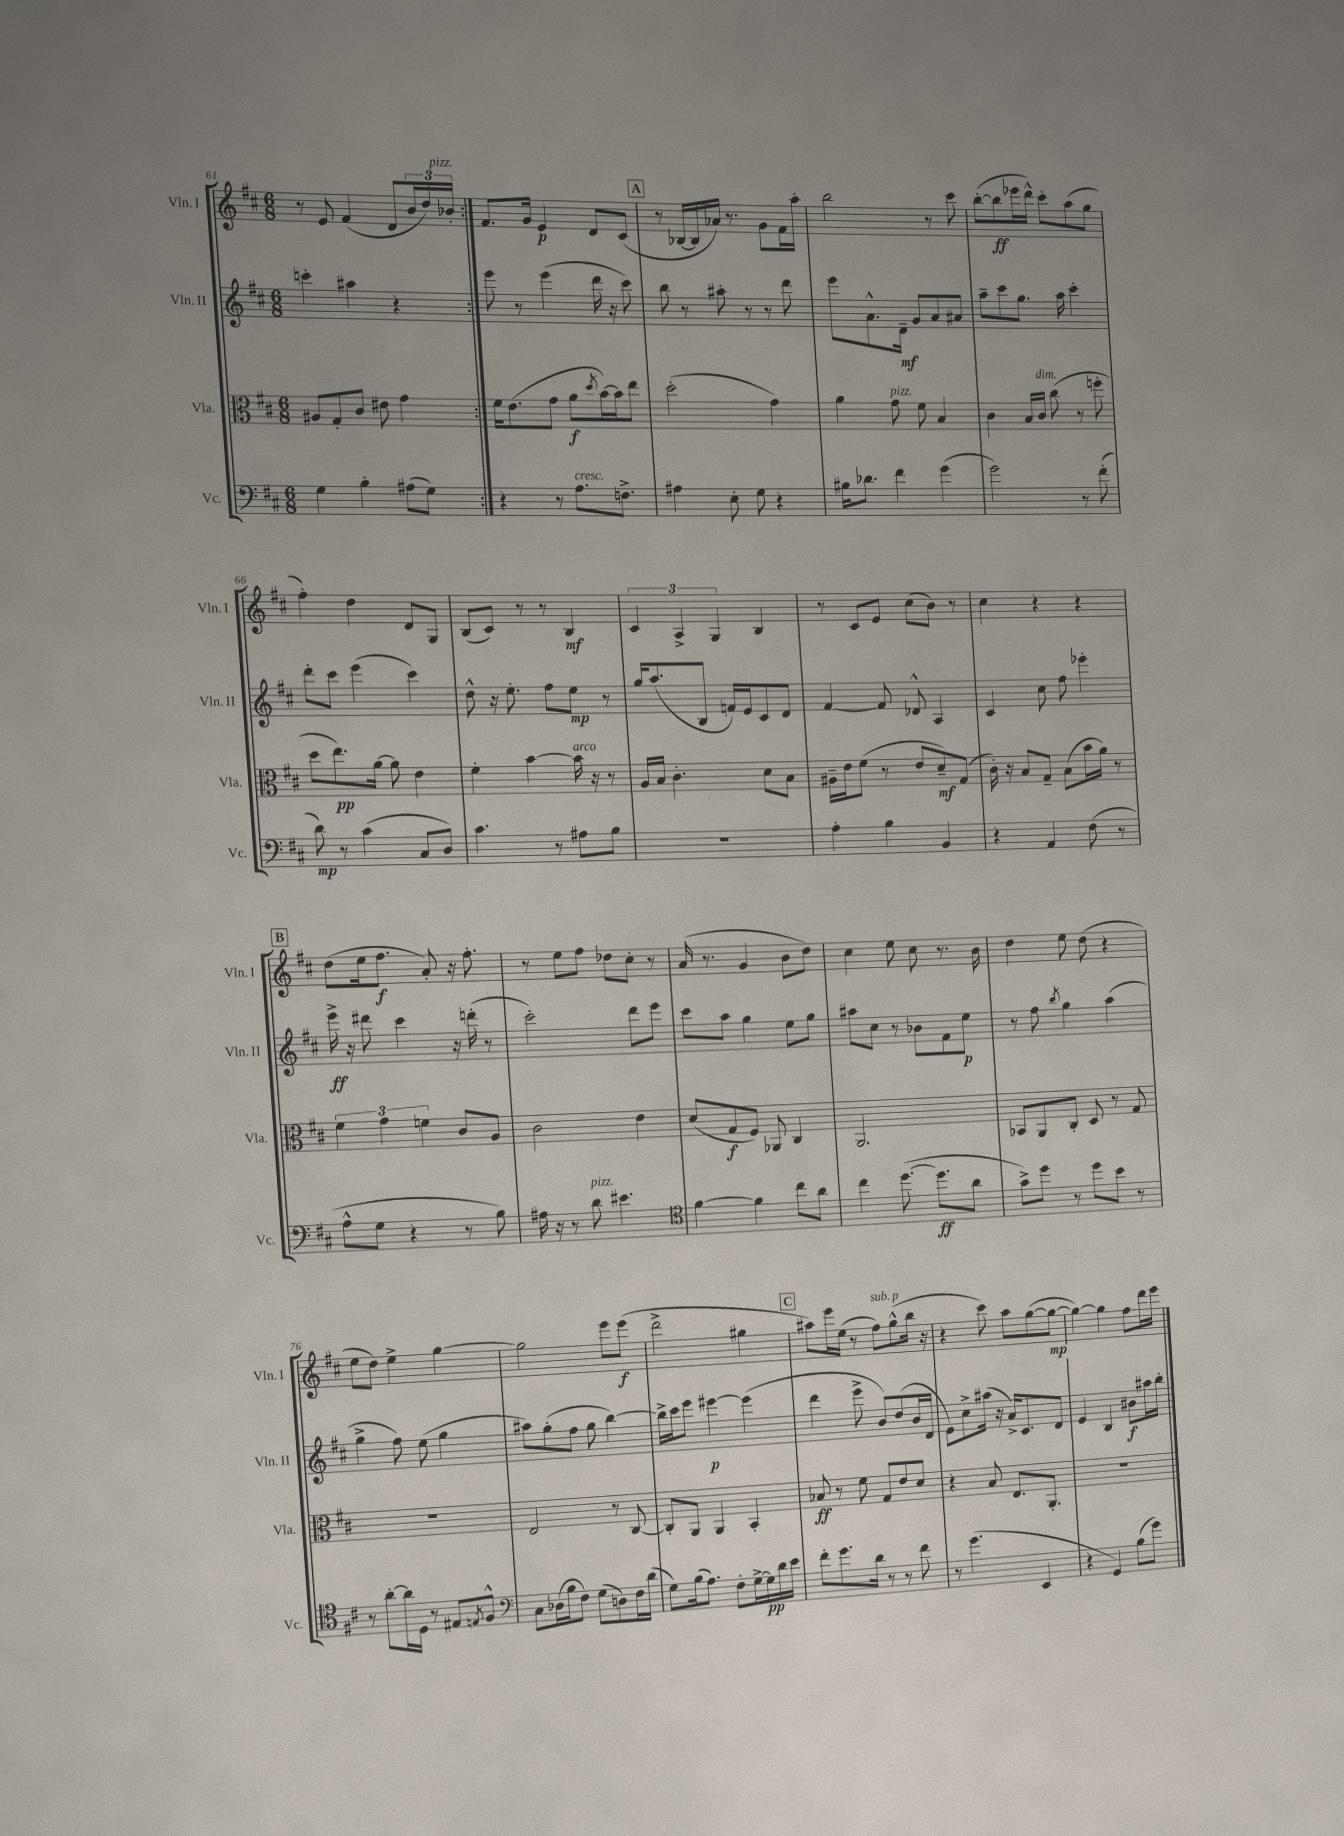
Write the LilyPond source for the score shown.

<<
\new StaffGroup <<
\new Staff = "s0" \with { instrumentName = "Vln. I" shortInstrumentName = "Vln. I" } {
    \clef treble \key d \major \numericTimeSignature \time 6/8
    \repeat volta 2 { r8 e'8 fis'4( d'8 \tuplet 3/2 { b'16 d''16) bes'16-.^\markup { \italic "pizz." } } | }
    fis'8. g'16 e'4\p d'8 cis'8( |
    \mark \markup { \box "A" } r8 bes16~ bes16 aes'16) r8. g'8 fis'16 a''16-. |
    b''2 r8 cis'''8 |
    b''8~-.( b''8\ff ees'''16 d'''16-^) cis'''8-. a''8( g''8 |
    fis''4-.) d''4 d'8 g8 |
    b8( cis'8) r8 r8 b4\mf |
    \tuplet 3/2 { cis'4 a4-> g4 } b4 |
    r8 cis'8 e'8 cis''8( b'8) r8 |
    cis''4 r4 r4 |
    \mark \markup { \box "B" } d''8( e''16 fis''8.\f a'8-.) r16 fis''8.-. |
    r8 e''8 fis''8 des''8 cis''8-. r8 |
    a'16( r8. g'4 b'8 d''8) |
    cis''4 e''8 cis''8 r8. b'16 |
    d''4 e''8 d''8( r4 |
    e''8 d''8) e''4-> g''4~ |
    g''2 e'''8 e'''8\f( |
    d'''2-> gis''4 |
    \mark \markup { \box "C" } ais''8) e'''16 e''16( r8 fis''8^\markup { \italic "sub. p" }) g''8-^( b''16 r16 |
    r4 cis'''8) a''8 g''8~( g''8~\mp |
    g''4~) g''4 fis''8 d'''16 e'''16 \bar "|." |
}
\new Staff = "s1" \with { instrumentName = "Vln. II" shortInstrumentName = "Vln. II" } {
    \clef treble \key d \major \numericTimeSignature \time 6/8
    \repeat volta 2 { c'''4-. ais''4 r4 | }
    e'''8 r8 e'''4( d'''16 r16 cis'''8) |
    \mark \markup { \box "A" } b''8 r8 ais''8-. r8 r8 d'''8 |
    e'''8 a'8.-^ d'16--\mf g'8 a'8 ais'8 |
    a''8-- cis'''8 g''8. a''16 cis'''4-. |
    d'''8-. cis'''8 e'''4( cis'''4) |
    d''8-^ r16 e''8.-. fis''8 e''8\mp r8 |
    g''16 a''8.( b8 f'16) e'16 cis'8 d'8 |
    fis'4~ fis'8 des'8-^ a4 |
    cis'4 cis''8 fis''8 ees'''4-. |
    \mark \markup { \box "B" } e'''16->\ff r16 dis'''8 cis'''4 r16 d'''16-.( r8 |
    cis'''2-.) d'''8 e'''8 |
    cis'''8 a''8 g''4 e''8 g''8 |
    ais''8 cis''8 r8 bes'8 fis'8 e''8\p |
    r8 fis''8 \acciaccatura { b''8 } g''4 a''4( |
    g''4-> fis''8) e''8( g''4 |
    ais''8) g''8-.( fis''8 g''8 b''4~) |
    b''16-> cis'''16 e'''8 eis'''4~\p eis'''4( |
    \mark \markup { \box "C" } d'''4 e'''8-> b'8) d''8( b'16 d'16 |
    e'8) cis''8-> ais''16( r16 a'16->) cis'8. d'8 |
    e'4 b4 bis'8\f ais''16 b''16-. \bar "|." |
}
\new Staff = "s2" \with { instrumentName = "Vla." shortInstrumentName = "Vla." } {
    \clef alto \key d \major \numericTimeSignature \time 6/8
    \repeat volta 2 { ais8 g8-. cis'8 eis'8 g'4 | }
    fis'16 e'8.( g'8 a'8\f \acciaccatura { d''8 } b'16~) b'16 e''8 |
    \mark \markup { \box "A" } d''2-.( g'4) |
    a'4 g'8^\markup { \italic "pizz." } fis'8 b4 |
    cis'4 b16 cis'16^\markup { \italic "dim." } cis''8( r8 f''8-. |
    d''8 e''8.\pp) a'16~ a'8 e'4 |
    fis'4-. b'4~ b'16^\markup { \italic "arco" } r16 r8 |
    a16 b16 cis'4.-. d'8 b8 |
    ais16-- e'16 fis'8( r8 e'8 d'8--\mf) g8( |
    cis'16-.) r16 b8 g8-- b8( b'16 a'16) r8 |
    \mark \markup { \box "B" } \tuplet 3/2 { fis'4 g'4 f'4 } cis'8 a8 |
    cis'2 e'4 |
    d'8( g8\f fis8) aes,8 cis4 |
    a,2. |
    bes,8 a,8 cis8-. d8 r8 g8 |
    R2. |
    e2 r8 cis8~ |
    cis8-. a,8 a,4 b,4-. |
    \mark \markup { \box "C" } bes8\ff r8 fis'8 g8 e'8 d'8 |
    r4 b8 e8. a,8.-. |
    R2. \bar "|." |
}
\new Staff = "s3" \with { instrumentName = "Vc." shortInstrumentName = "Vc." } {
    \clef bass \key d \major \numericTimeSignature \time 6/8
    \repeat volta 2 { g4 b4-. ais8( g8) | }
    r4 r8 a8.^\markup { \italic "cresc." } f8.-> |
    \mark \markup { \box "A" } ais4 e8-. g8 r4 |
    bis16 des'8. fis'4 g'4( |
    g'2) r8 fis'8-.( |
    d'8\mp) r8 cis'4( cis8 d8) |
    cis'4. r8 ais8 b8 |
    R2. |
    a4-. b4 b,4 |
    r4 a,4 fis8( r8 |
    \mark \markup { \box "B" } a8-^ g8 r4 r8 b8) |
    ais16 r16 r8 d'8^\markup { \italic "pizz." } eis'4. |
    \clef tenor fis'4~ fis'4 cis''8 a'8 |
    cis''4 d''8.~( d''8.\ff a'8 |
    g'8->) d''8 r8 d''8 b'8 r8 |
    r8 a'8~-. a'16 d16 r8 eis8 \acciaccatura { e8 } fis8-^ |
    \clef bass cis8 des16( b16 fis8) g8( d8) fis16 d'16( |
    g8) b16( a8.) fis8-. g16~-> g16\pp d'16 e'16 |
    \mark \markup { \box "C" } fis'8-. g'8. d'16 r8 r8 fis'8 |
    r8 g'4.( e,4 |
    r4 g,4) b8( g'8) \bar "|." |
}
>>
>>
\layout { \context { \Score currentBarNumber = #61 } }
